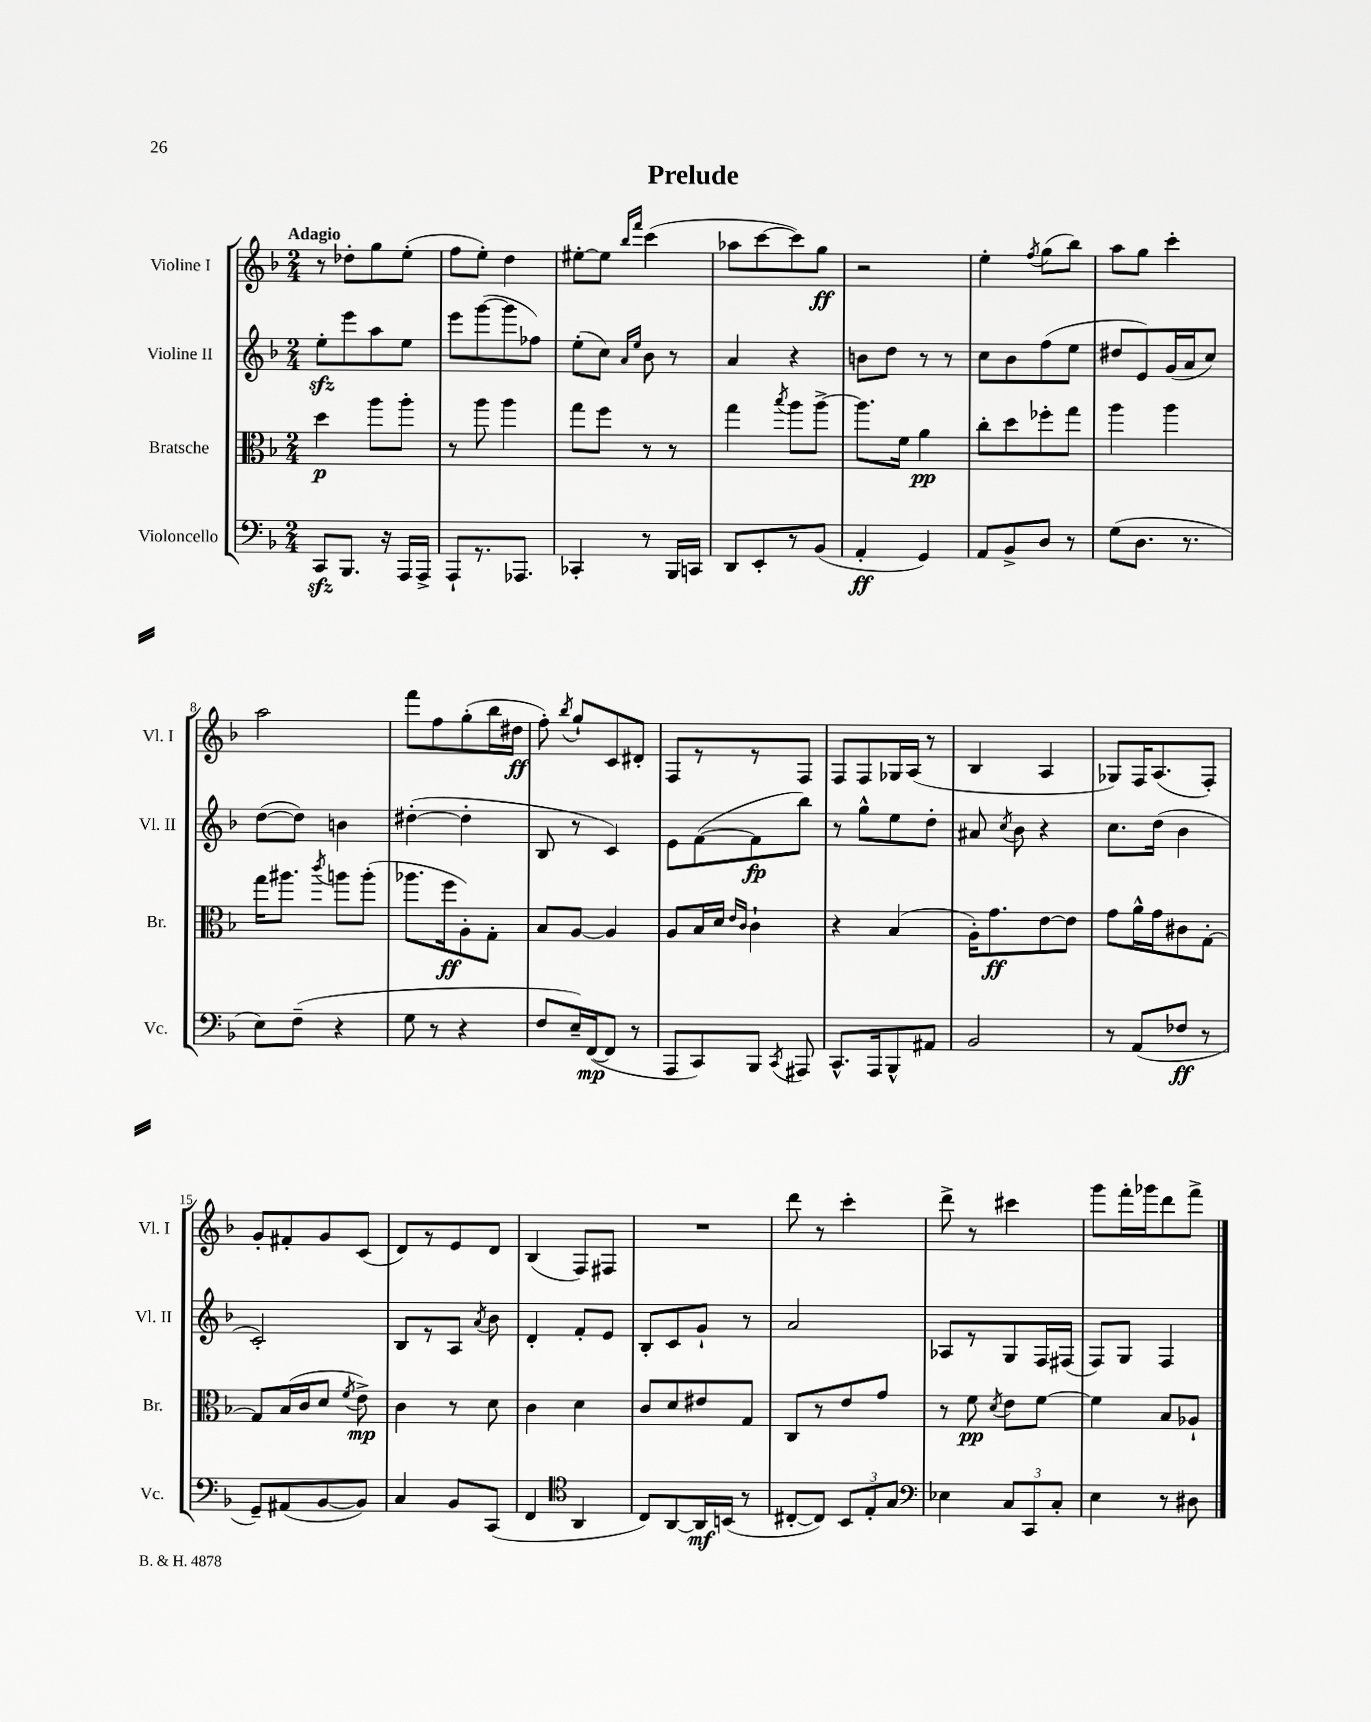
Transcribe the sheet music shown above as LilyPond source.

\header { title = "Prelude" }
<<
\new StaffGroup <<
\new Staff = "s0" \with { instrumentName = "Violine I" shortInstrumentName = "Vl. I" } {
    \clef treble \key f \major \numericTimeSignature \time 2/4 \tempo "Adagio"
    \autoBeamOff r8 des''8[-. g''8 e''8]-.( |
    f''8[ e''8]-.) d''4 |
    eis''8[~-. eis''8] \grace { bes''16[ f'''16] } c'''4( |
    aes''8[ c'''8~ c'''8) g''8]\ff |
    r2 |
    e''4-. \acciaccatura { f''8 } g''8[( bes''8]) |
    a''8[ g''8] c'''4-. |
    a''2 |
    f'''8[ f''8 g''8-.( bes''16 dis''16]\ff |
    f''8-.) \acciaccatura { bes''8 } g''8[-! c'8 dis'8]-. |
    f8[ r8 r8 f8] |
    f8[ f8 ges16 a16]( r8 |
    bes4 a4 |
    ges8[) f16 a8.( f8]-.) |
    g'8[-. fis'8-. g'8 c'8]( |
    d'8[) r8 e'8 d'8] |
    bes4( f8[) fis8] |
    R2 |
    d'''8 r8 c'''4-. |
    d'''8-> r8 cis'''4 |
    g'''8[ f'''16-. ges'''16 d'''8 f'''8]-> \bar "|." |
}
\new Staff = "s1" \with { instrumentName = "Violine II" shortInstrumentName = "Vl. II" } {
    \clef treble \key f \major \numericTimeSignature \time 2/4
    \autoBeamOff e''8[-.\sfz e'''8 a''8 e''8] |
    e'''8[ g'''8~( g'''8 fes''8]) |
    e''8[-.( c''8]) \grace { a'16[ e''16] } bes'8 r8 |
    a'4 r4 |
    b'8[ d''8] r8 r8 |
    c''8[ bes'8 f''8( e''8] |
    dis''8[ e'8) g'16( a'16 c''8]) |
    d''8[~( d''8]) b'4 |
    dis''4~-.( dis''4-. |
    bes8 r8 c'4) |
    e'8[ f'8~( f'8\fp bes''8]) |
    r8 g''8[-^ e''8 d''8]-. |
    ais'8 \acciaccatura { c''8 } bes'8 r4 |
    c''8.[ d''16]( bes'4 |
    c'2-.) |
    bes8[ r8 a8] \acciaccatura { a'8 } bes'8 |
    d'4-. f'8[-. e'8] |
    bes8[-. c'8 g'8]-! r8 |
    a'2 |
    aes8[ r8 g8 f16 fis16]( |
    f8[) g8] f4 \bar "|." |
}
\new Staff = "s2" \with { instrumentName = "Bratsche" shortInstrumentName = "Br." } {
    \clef alto \key f \major \numericTimeSignature \time 2/4
    \autoBeamOff d''4\p a''8[ a''8]-. |
    r8 a''8 a''4 |
    g''8[ f''8] r8 r8 |
    g''4 \acciaccatura { bes''8 } a''8[ a''8]~-> |
    a''8.[ f'16] a'4\pp |
    c''8[-. d''8 fes''8-. g''8] |
    a''4 a''4 |
    g''16[ ais''8.] \acciaccatura { c'''8 } a''8[ a''8]-.( |
    aes''8.[ f''16\ff a8-.) g8]-. |
    bes8[ a8]~ a4 |
    a8[ bes16 d'16] \grace { e'16[ c'16] } c'4-! |
    r4 bes4( |
    a16[-.) g'8.\ff e'8~ e'8] |
    g'8[ a'16-^ g'16 cis'8 g8]~-. |
    g8[ bes16( c'16 d'8] \acciaccatura { f'8 } e'8->\mp) |
    c'4 r8 d'8 |
    c'4 d'4 |
    c'8[ d'8 eis'8 g8] |
    c8[ r8 e'8 g'8] |
    r8 f'8\pp \acciaccatura { d'8 } e'8[ f'8]~ |
    f'4 bes8[ aes8]-! \bar "|." |
}
\new Staff = "s3" \with { instrumentName = "Violoncello" shortInstrumentName = "Vc." } {
    \clef bass \key f \major \numericTimeSignature \time 2/4
    \autoBeamOff c,8[\sfz bes,,8.] r16 a,,16[ a,,16]-> |
    a,,8[-! r8. aes,,8.] |
    ces,4-. r8 bes,,16[ c,16] |
    d,8[ e,8-. r8 bes,8]( |
    a,4-.\ff g,4) |
    a,8[ bes,8-> d8] r8 |
    g8[( d8.] r8. |
    e8[) f8]--( r4 |
    g8 r8 r4 |
    f8[ e16--) f,16~\mp( f,8] r8 |
    a,,8[ c,8) bes,,8] \acciaccatura { c,8 } ais,,8 |
    c,8.[-^ a,,16 bes,,8-^ ais,8] |
    bes,2 |
    r8 a,8[( fes8]\ff r8 |
    g,8[--) ais,8( bes,8~ bes,8]) |
    c4 bes,8[ c,8]( |
    f,4 \clef tenor a,4 |
    c8[) a,8~ a,16\mf b,16]( r8 |
    cis8[~-. cis8]) \tuplet 3/2 { bes,8[ e8-. g8] } |
    \clef bass ees4 \tuplet 3/2 { c8[ c,8 c8]-. } |
    e4 r8 dis8 \bar "|." |
}
>>
>>
